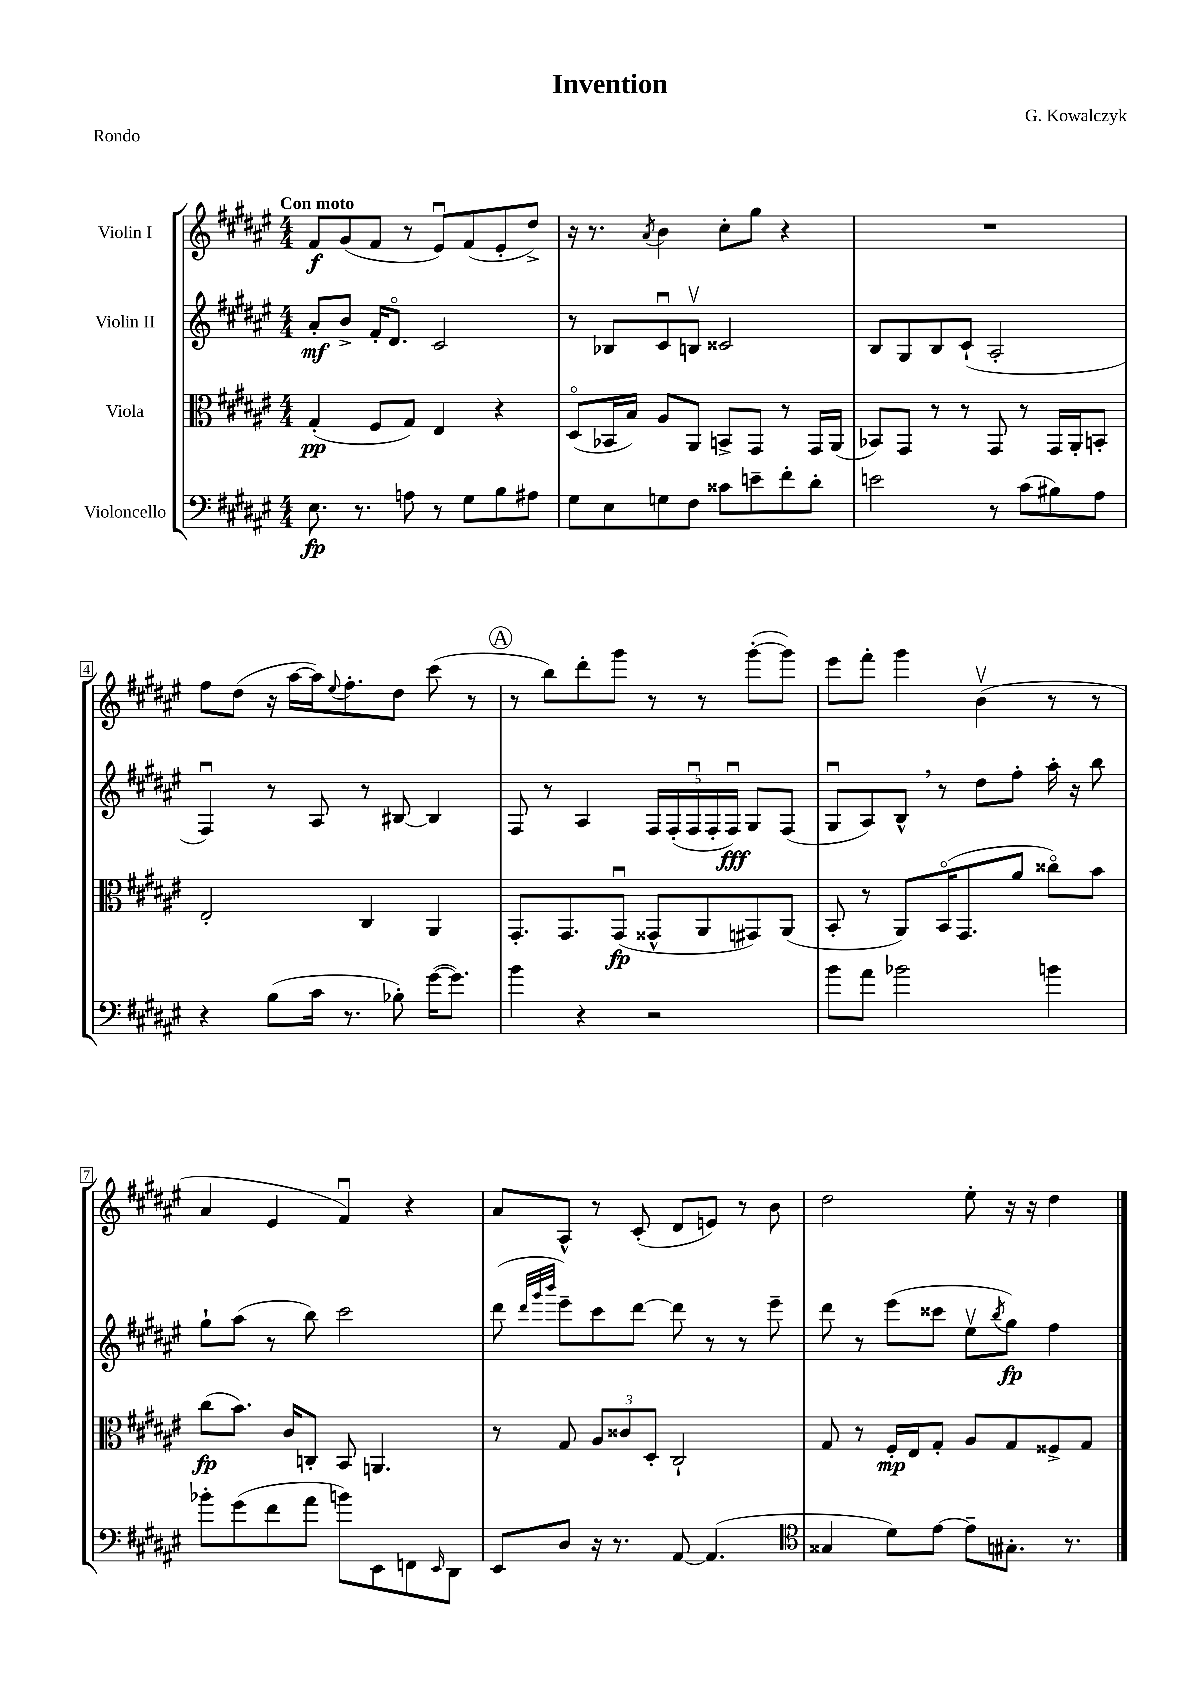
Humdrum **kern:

**kern	**kern	**kern	**kern
*staff4	*staff3	*staff2	*staff1
*clefF4	*clefC3	*clefG2	*clefG2
*k[f#c#g#d#a#e#]	*k[f#c#g#d#a#e#]	*k[f#c#g#d#a#e#]	*k[f#c#g#d#a#e#]
*M4/4	*M4/4	*M4/4	*M4/4
8.E#	(4G#'	8a#'	8f#
.	.	8b^	(8g#
8.r	.	.	.
.	8F#	16f#'	8f#
.	.	8.d#o	.
8A	8G#)	.	8r
8r	4E#	2c#	8e#u)
8G#	.	.	(8f#
8B	4r	.	8e#'
8A#	.	.	8dd#^)
=	=	=	=
8G#	(8D#o	8r	16r
.	.	.	8.r
8E#	16BB-	8B-	.
.	16B)	.	.
.	.	.	8qa#
8G	8A#	8c#u	4b
8F#	8AA#	8Bv	.
8c##	8BB^	2c##	8cc#'
8e~	8GG#	.	8gg#
8f#'	8r	.	4r
8d#'	16GG#	.	.
.	(16AA#	.	.
=	=	=	=
2e	8BB-)	8B	1r
.	8GG#	8G#	.
.	8r	8B	.
.	8r	(8c#`	.
8r	8GG#	2A#'	.
(8c#	8r	.	.
8B#)	16GG#	.	.
.	16AA#'	.	.
8A#	8BB'	.	.
=	=	=	=
4r	2E#'	4F#u)	8ff#
.	.	.	(8dd#
(8B	.	8r	16r
.	.	.	[16aa#
16c#	.	8A#	16aa#])
.	.	.	8qqee#
8.r	.	.	8.ff#'
.	4C#	8r	.
8B-')	.	[8B#	8dd#
([16g#	4AA#	4B#]	(8ccc#
8.g#])	.	.	.
.	.	.	8r
=	=	=	=
4b	8.GG#'	8F#	8r
.	.	8r	8bb)
.	8.GG#	.	.
4r	.	4A#	8ddd#'
.	(8GG#u	.	8ggg#
2r	8GG##^^	20F#	8r
.	.	(20F#'	.
.	.	20F#u	.
.	8AA#	.	8r
.	.	20F#'	.
.	.	20F#u)	.
.	8GG#)	8G#	([8ggg#'
.	(8AA#	(8F#	8ggg#])
=	=	=	=
8b	8BB'	8G#u	8eee#
8a#	8r	8A#)	8fff#'
2b-	8AA#)	8B^^	4ggg#
.	(16BBo	8r	.
.	8.GG#	.	.
.	.	8dd#	(4bv
.	8a#	8ff#'	.
4b	8cc##o)	16aa#'	8r
.	.	16r	.
.	8b	8bb	8r
=	=	=	=
8b-'	(8cc#	8gg#`	4a#
(8g#	8.b)	(8aa#	.
8f#	.	8r	4e#
.	16c#	.	.
8a#	8C'	8bb)	.
8b)	8BB	2ccc#	4f#u)
8EE#	4.AA	.	.
8FF	.	.	4r
16qqEE#	.	.	.
8DD#	.	.	.
=	=	=	=
8EE#	8r	(8ddd#	8a#
.	.	32qqddd#	.
.	.	32qqggg#	.
.	.	32qqbbb	.
8D#	8G#	8eee#~)	8A#^^
16r	12A#	8ccc#	8r
8.r	.	.	.
.	12c##	.	.
.	.	[8ddd#	(8c#'
.	12D#'	.	.
[8AA#	2C#`	8ddd#]	8d#
(4.AA#]	.	8r	8e)
.	.	8r	8r
.	.	8eee#~	8b
=	=	=	=
*clefC4	*	*	*
4G##	8G#	8ddd#	2dd#
.	8r	8r	.
8d#)	16F#'	(8eee#	.
.	16E#	.	.
[8e#	8G#'	8ccc##	.
8e#~]	8A#	8ee#v	8ee#'
.	.	8qbb	.
8.G#'	8G#	8gg#)	16r
.	.	.	16r
.	8F##^	4ff#	4dd#
8.r	.	.	.
.	8G#	.	.
==	==	==	==
*-	*-	*-	*-
